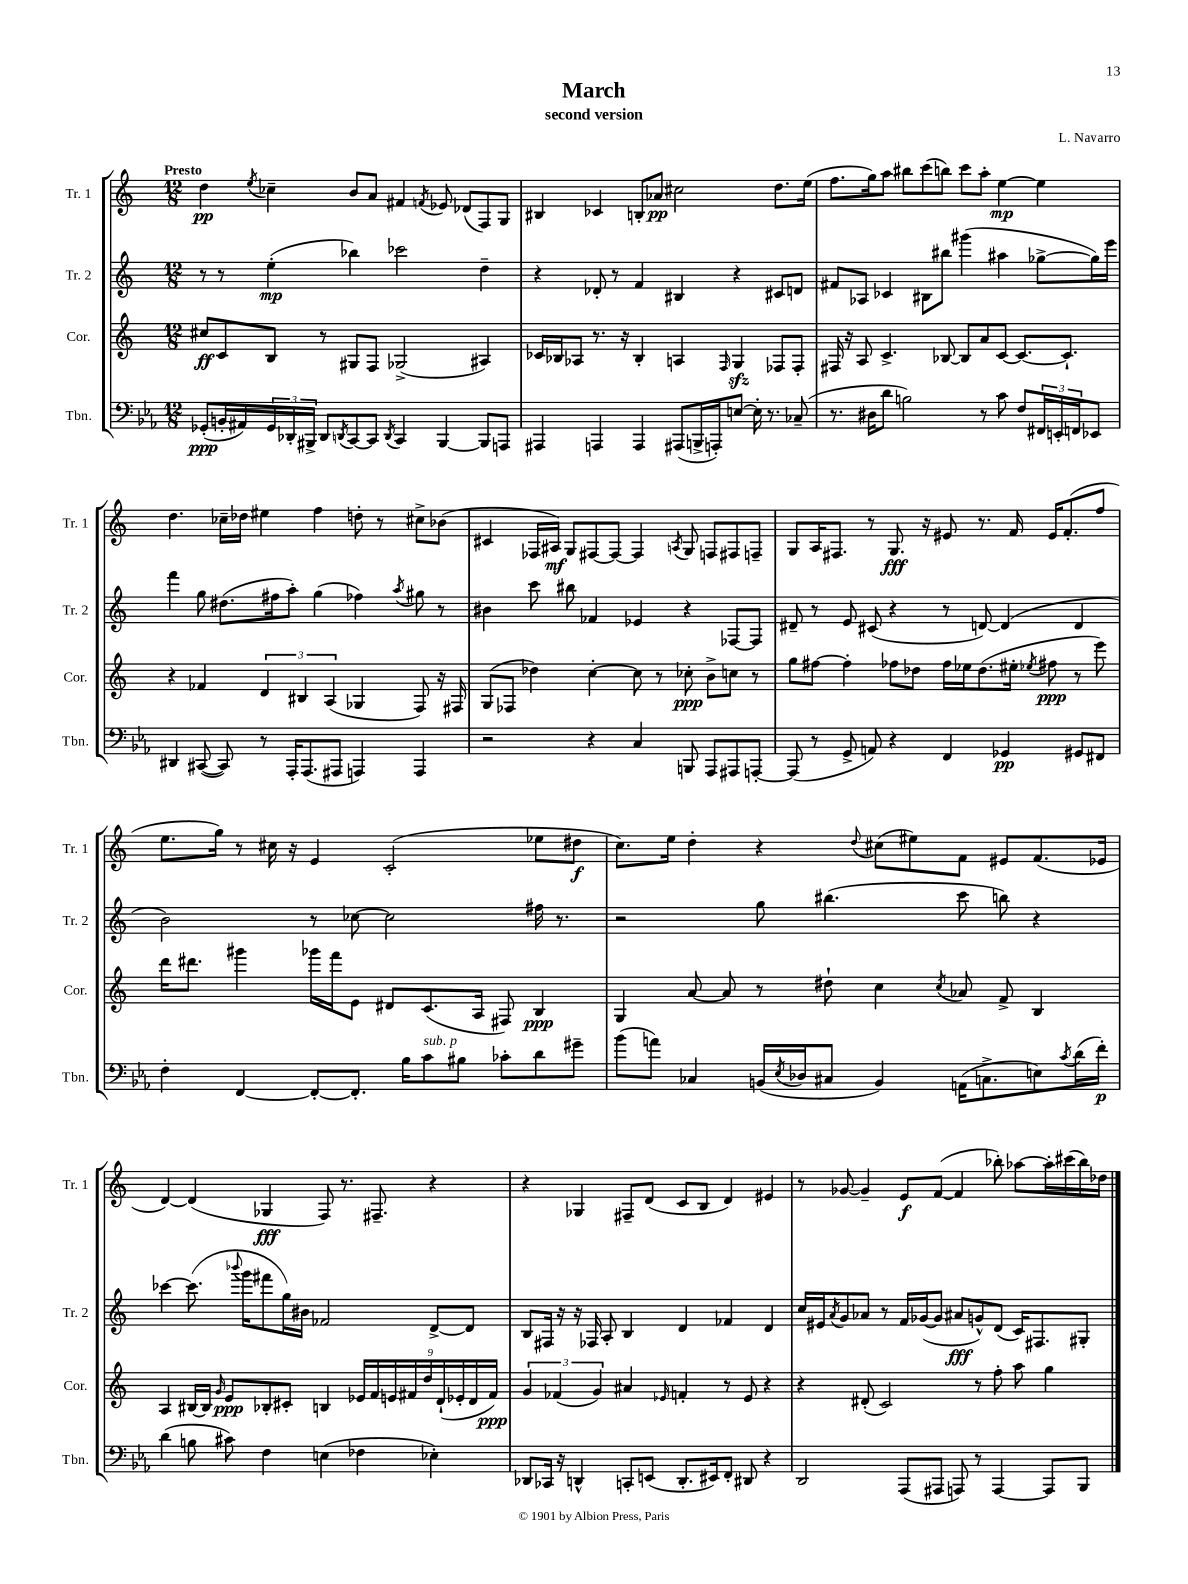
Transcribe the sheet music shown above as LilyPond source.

\header { title = "March" composer = "L. Navarro" subtitle = "second version" }
<<
\new StaffGroup <<
\new Staff = "s0" \with { instrumentName = "Tr. 1" shortInstrumentName = "Tr. 1" } {
    \clef treble \key c \major \numericTimeSignature \time 12/8 \tempo "Presto"
    d''4\pp \acciaccatura { e''8 } ces''4-- b'8 a'8 fis'4 \acciaccatura { f'8 } ees'8 des'8( f8) g8 |
    bis4 ces'4 b8-. aes'8\pp cis''2 d''8. e''16( |
    f''8. g''16) a''8 bis''8 c'''8( b''8) c'''8 a''8-. e''4~\mp e''4 |
    d''4. ces''16-- des''16 eis''4 f''4 d''8-. r8 cis''8-> bes'8( |
    cis'4 fes16 ais16\mf) g8 fis8~ fis8~ fis4 \acciaccatura { a8 } g8 f8 fis8 f8-- |
    g8 a16 fis8. r8 g8.\fff r16 eis'8 r8. f'16 eis'16 f'8.-.( f''8 |
    e''8. g''16) r8 cis''16 r16 e'4 c'2-.( ees''8 dis''8\f |
    c''8.) e''16 d''4-. r4 \appoggiatura { d''8 } cis''8( eis''8) f'8 eis'8 f'8.( ees'16 |
    d'4~) d'4( ges4\fff f8) r8. fis8.-- r4 |
    r4 ges4 fis8-- d'8( c'8 b8 d'4) eis'4 |
    r8 ges'8~ ges'4-- e'8\f f'8~( f'4 bes''8-.) aes''8~ aes''16-. cis'''16( bes''16) des''16 \bar "|." |
}
\new Staff = "s1" \with { instrumentName = "Tr. 2" shortInstrumentName = "Tr. 2" } {
    \clef treble \key c \major \numericTimeSignature \time 12/8
    r8 r8 e''4-.\mp( bes''4) ces'''2 d''4-- |
    r4 des'8-. r8 f'4 bis4 r4 cis'8 d'8 |
    fis'8 aes8 ces'4 bis8 bis''8 gis'''4( ais''4 ges''8~-> ges''16) e'''16 |
    f'''4 g''8 dis''8.( fis''16 a''8-.) g''4( fes''4) \acciaccatura { a''8 } gis''8 r8 |
    bis'4 c'''8 bis''8 fes'4 ees'4 r4 fes8~ fes8 |
    dis'8-- r8 e'8 cis'8( r4 r8 d'8~) d'4( d'4 |
    b'2) r8 ces''8~ ces''2 fis''16 r8. |
    r2 g''8 bis''4.( c'''8 b''8) r4 |
    ces'''4~ ces'''8.( \appoggiatura { bes'''8 } g'''16 fis'''8 g''16) bis'16 fes'2 d'8~-> d'8 |
    b8 fis16 r16 r16 fes16 a8-. b4 d'4 fes'4 d'4 |
    c''16 eis'16 \acciaccatura { a'8 } g'8 aes'8 r8 f'16 ges'16~( ges'8 ais'8\fff g'8-^) d'8( c'16) fis8. gis8-. \bar "|." |
}
\new Staff = "s2" \with { instrumentName = "Cor." shortInstrumentName = "Cor." } {
    \clef treble \key c \major \numericTimeSignature \time 12/8
    cis''8\ff c'8 b8 r8 gis8 f8 ges2->( ais4) |
    ces'16 bes16 aes8 r8. r16 bes4-. a4 \grace { f16 } g4\sfz fes8 fes8-. |
    fis16 r16 a8 c'4.-> bes8~ bes8 a'8 c'8~ c'8.~ c'8.-! |
    r4 fes'4 \tuplet 3/2 { d'4 bis4 a4( } ges4 f8) r16 fis16 |
    g8( fes8 des''4) c''4~-. c''8 r8 ces''8-.\ppp b'8-> c''8 r8 |
    g''8 fis''8~ fis''4-. fes''8 des''8 fes''16 ees''16 des''8.( eis''16-. \acciaccatura { ees''8 } fis''8\ppp r8 e'''8) |
    d'''16 dis'''8. gis'''4 ges'''16 f'''16 e'8 dis'8 c'8.( a16 fis8) b4\ppp |
    g4 a'8~ a'8 r8 dis''8-! c''4 \acciaccatura { c''8 } aes'8 f'8-> b4 |
    a4 bis16~ bis16 \grace { g'16 } e'8\ppp bes8-. cis'8-. b4 \tuplet 9/8 { ees'16 f'16 e'16 fis'16 d''16 d'16-!( ees'16-. d'16 fis'16\ppp) } |
    \tuplet 3/2 { g'4 fes'4( g'4) } ais'4 \grace { ees'16 } f'4-. r8 ees'8 r4 |
    r4 dis'8-.( c'2) r8 f''8-. a''8 g''4 \bar "|." |
}
\new Staff = "s3" \with { instrumentName = "Tbn." shortInstrumentName = "Tbn." } {
    \clef bass \key ees \major \numericTimeSignature \time 12/8
    ges,8-.\ppp( b,16-. ais,16) \tuplet 3/2 { ges,16 des,16-. bis,,16-> } des,8 \acciaccatura { d,8 } c,8~ c,8 \acciaccatura { d,8 } c,4 bis,,4~ bis,,8 a,,8 |
    ais,,4 a,,4 a,,4 ais,,8( b,,16-> a,,16-.) e8~ e16-. r8. ces8--( |
    r8. dis16 d'8 b2) r8 c'8 f8 \tuplet 3/2 { fis,16 e,16-. f,16 } ees,8 |
    dis,4 cis,8~( cis,8) r8 aes,,16-. aes,,8.( ais,,8 a,,4) a,,4 |
    r2 r4 c4 b,,8 aes,,8 ais,,8 a,,8~-. |
    a,,8( r8 g,8-> a,8) r4 f,4 ges,4\pp gis,8 fis,8 |
    f4-. f,4~ f,8~-. f,8.-. bes16 c'8^\markup { \italic "sub. p" } bis8 ces'8-. d'8 gis'8-- |
    bes'8( a'8) ces4 b,16( \acciaccatura { ees8 } des16 cis8 b,4) a,16( c8.-> e8) \acciaccatura { c'8 } d'16( f'16-.\p) |
    d'4( b8 cis'8) f4 e4( fes4 ees4-.) |
    des,8 ces,16 r16 d,4-^ c,8-. e,8( d,8.-. eis,16) f,8-. dis,8 r4 |
    d,2 aes,,8( ais,,8 a,,8) r8 a,,4~ a,,8 bes,,8 \bar "|." |
}
>>
>>
\layout { \context { \Score \remove "Bar_number_engraver" } }
